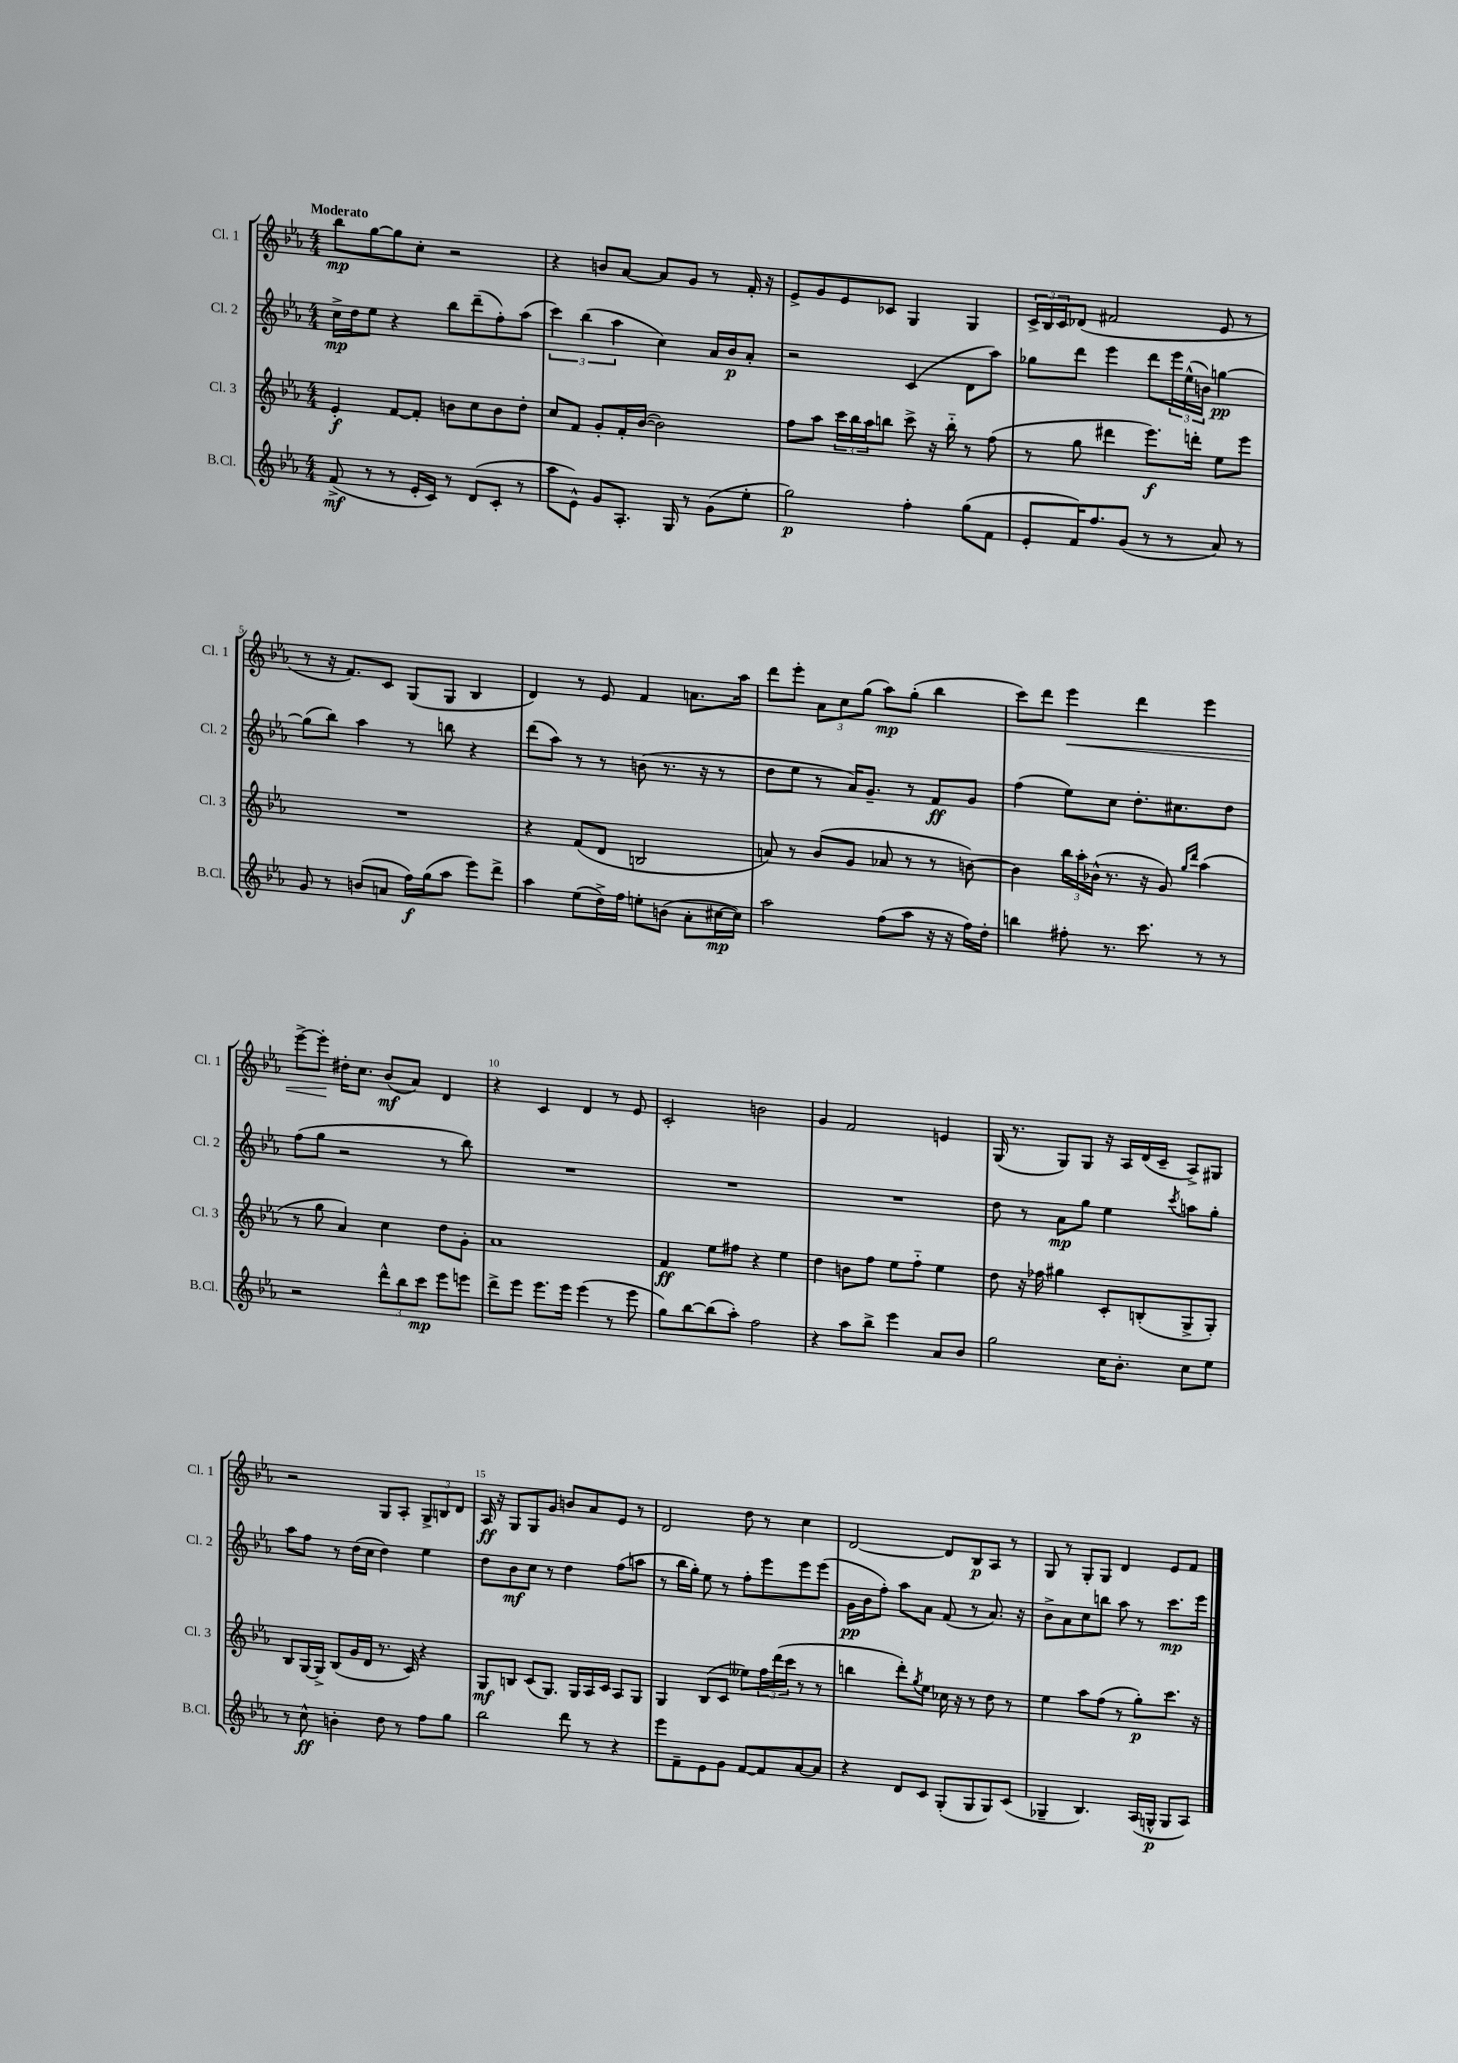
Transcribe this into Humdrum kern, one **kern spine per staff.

**kern	**kern	**kern	**kern
*staff4	*staff3	*staff2	*staff1
*clefG2	*clefG2	*clefG2	*clefG2
*k[b-e-a-]	*k[b-e-a-]	*k[b-e-a-]	*k[b-e-a-]
*M4/4	*M4/4	*M4/4	*M4/4
(8f^	4e-'	16cc^	8bb-
.	.	16dd	.
8r	.	8ee-	[8gg
8r	[8f	4r	8gg]
16e-'	8f']	.	8cc'
16c)	.	.	.
8r	8b	8bb-	2r
(8d	8cc	(8ddd~	.
8c'	8b	8ff')	.
8r	8dd'	(8aa-	.
=	=	=	=
8aa-	8cc	6ccc)	4r
8e-^^)	8f	.	.
.	.	(6bb-	.
8g	8g'	.	8b
.	.	6aa-	.
8.A-'	16f'	.	[8a-
.	([16b-	.	.
.	2b-])	4cc)	8a-]
16G	.	.	.
8r	.	.	8g
(8g	.	16a-	8r
.	.	16b-	.
8ee-'	.	8a-'	16f'
.	.	.	16r
=	=	=	=
2gg)	8ff	2r	8e-^
.	8aa-	.	8g
.	24ccc	.	8e-
.	24bb-	.	.
.	24aa-	.	.
.	8bb	.	8c-
4ff'	8ccc^	(4c	4G
.	16r	.	.
.	16bb'~	.	.
(8gg	8r	8d	4G
8f	(8ff	8aa-)	.
=	=	=	=
8e-'	8r	8gg-	24c^
.	.	.	24B-
.	.	.	24c
16f)	8gg	8ddd	(8d-
8.ff	.	.	.
.	4ddd#	4eee-	2f#
(8g	.	.	.
8r	8.eee-)	8ddd	.
8r	.	24eee-	.
.	.	(24ee-^^	.
.	16ddd'	.	.
.	.	24b)	.
8a-)	8ee-	[4gg	8e-
8r	8eee-	.	8r
=	=	=	=
8g	1r	(8gg]	8r
8r	.	8bb-)	16r
.	.	.	8.f)
(8b	.	4aa-	.
8a	.	.	8c
16ff)	.	8r	(8G
(16gg	.	.	.
8aa-	.	8bb	8G
8eee-)	.	4r	4B-
8ddd^	.	.	.
=	=	=	=
4aa-	4r	(8ddd	4d)
.	.	8aa-)	.
(8ee-	(8f	8r	8r
16dd^)	8d	8r	8e-
16ff	.	.	.
8ee'	2B	(8b	4f
(8b	.	8.r	.
8a-'	.	.	8.a
.	.	16r	.
[16cc#	.	8r	.
16cc#])	.	.	16aa-
=	=	=	=
2aa-	8a)	8dd	8ddd
.	8r	8ee-	8eee-'
.	(8b-	8r	12a-
.	.	.	12cc
.	8g	16a-)	.
.	.	.	(12gg
.	.	8.g~	.
(8ff	8a-	.	8aa-)
8aa-	8r	8r	(8gg'
16r	8r	8f	4bb-
16r	.	.	.
16ff)	[8b)	8g	.
16dd'	.	.	.
=	=	=	=
4bb	4b]	(4ff	8ccc)
.	.	.	8ddd
8ff#'	24bb-	8ee-)	4eee-
.	24aa-'	.	.
.	(24b-^^	.	.
8.r	8.r	8cc	.
.	.	8.dd'	4ddd
8.ccc	16r	.	.
.	8g)	.	.
.	.	8.cc#	.
.	16qqgg	.	.
.	16qqddd	.	.
8r	(4aa-	.	4eee-
8r	.	8dd	.
=	=	=	=
2r	8r	(8ff	[8eee-^
.	8gg	8gg	8eee-']
.	4a-)	2r	16dd#'
.	.	.	8.cc
12ddd^^	4cc	.	(8b-
12bb-	.	.	.
.	.	.	8a-)
12ccc	.	.	.
8eee-	8dd	8r	4d
8eee	8g'	8bb-)	.
=	=	=	=
8ddd^	1a-	1r	4r
8eee-	.	.	.
8.eee-	.	.	4c
16eee-	.	.	.
(4eee-	.	.	4d
8r	.	.	8r
8eee-	.	.	8e-
=	=	=	=
8gg)	4f	1r	2c'
[8bb-	.	.	.
(8bb-]	8ee-	.	.
8aa-')	8ff#	.	.
2ff	4r	.	2b
.	4ee-	.	.
=	=	=	=
4r	4dd	1r	4g
8aa-	8b	.	2f
8bb-^	8ff	.	.
4eee-	8ee-	.	.
.	8ff'~	.	.
8a-	4ee-	.	4e
8b-	.	.	.
=	=	=	=
2gg	8dd	8dd	(16G
.	.	.	8.r
.	16r	8r	.
.	16ff-	.	.
.	4gg#	8a-	8G)
.	.	8gg	8G
16cc	8c'	4ee-	16r
8.b-'	.	.	16A-
.	(8B'	.	(16d
.	.	.	16c~
.	.	8qccc	.
8cc	8G^	8aa	8A-^)
8ee-	8G')	8gg'	8G#
=	=	=	=
8r	8B-	8aa-	2r
8cc^^	[16G	8ff	.
.	16G^]	.	.
4b'	(8B-	8r	.
.	16g	(16dd	.
.	16d	16cc	.
8dd	8.r	4dd)	8G
8r	.	.	8A-'
.	16c)	.	.
8ff	4r	4ee-	12G^
.	.	.	12B
8gg	.	.	.
.	.	.	12d
=	=	=	=
2bb-	8G	8dd	16A-
.	.	.	16r
.	8B	8b-	8G
.	(8c	8cc	8G
.	8.G)	8r	8g
8ddd	.	4dd	8b
.	16G	.	.
8r	16A-	.	8a-
.	16c	.	.
4r	8A-	(8ff	8e-
.	8G	8aa	8r
=	=	=	=
8eee-	4G	8r	2d
8f~	.	16bb-	.
.	.	16gg')	.
8e-	(8B-	8ee-	.
8g	8c	8r	.
[8f	8ee--)	8ff'	8dd
8f]	24ff	8eee-	8r
.	(24ddd	.	.
.	24ccc	.	.
[8a-	8r	8eee-	4cc
8a-]	8r	(8eee-	.
=	=	=	=
4r	4bb	16g	[2d
.	.	16b-	.
.	.	8ff')	.
8d	8ddd')	8aa-	.
.	8qgg	.	.
8c	8ee-	8a-	.
(8G'	16cc-	(8f	8d]
.	16r	.	.
8G	8r	8r	8B-
8G)	8dd	8.a-)	8A-
(8c	8r	.	8r
.	.	16r	.
=	=	=	=
4G-~	4ee-	8b-^	8G
.	.	8a-	8r
4.B-)	8aa-	8cc	8G'
.	(8ff	8bb	8G
.	8r	8aa-	4d
(16A-	8gg')	8r	.
16G^^	.	.	.
8G	8.ccc	8.ccc	8e-
8A-)	.	.	8f
.	16r	16eee-	.
==	==	==	==
*-	*-	*-	*-
